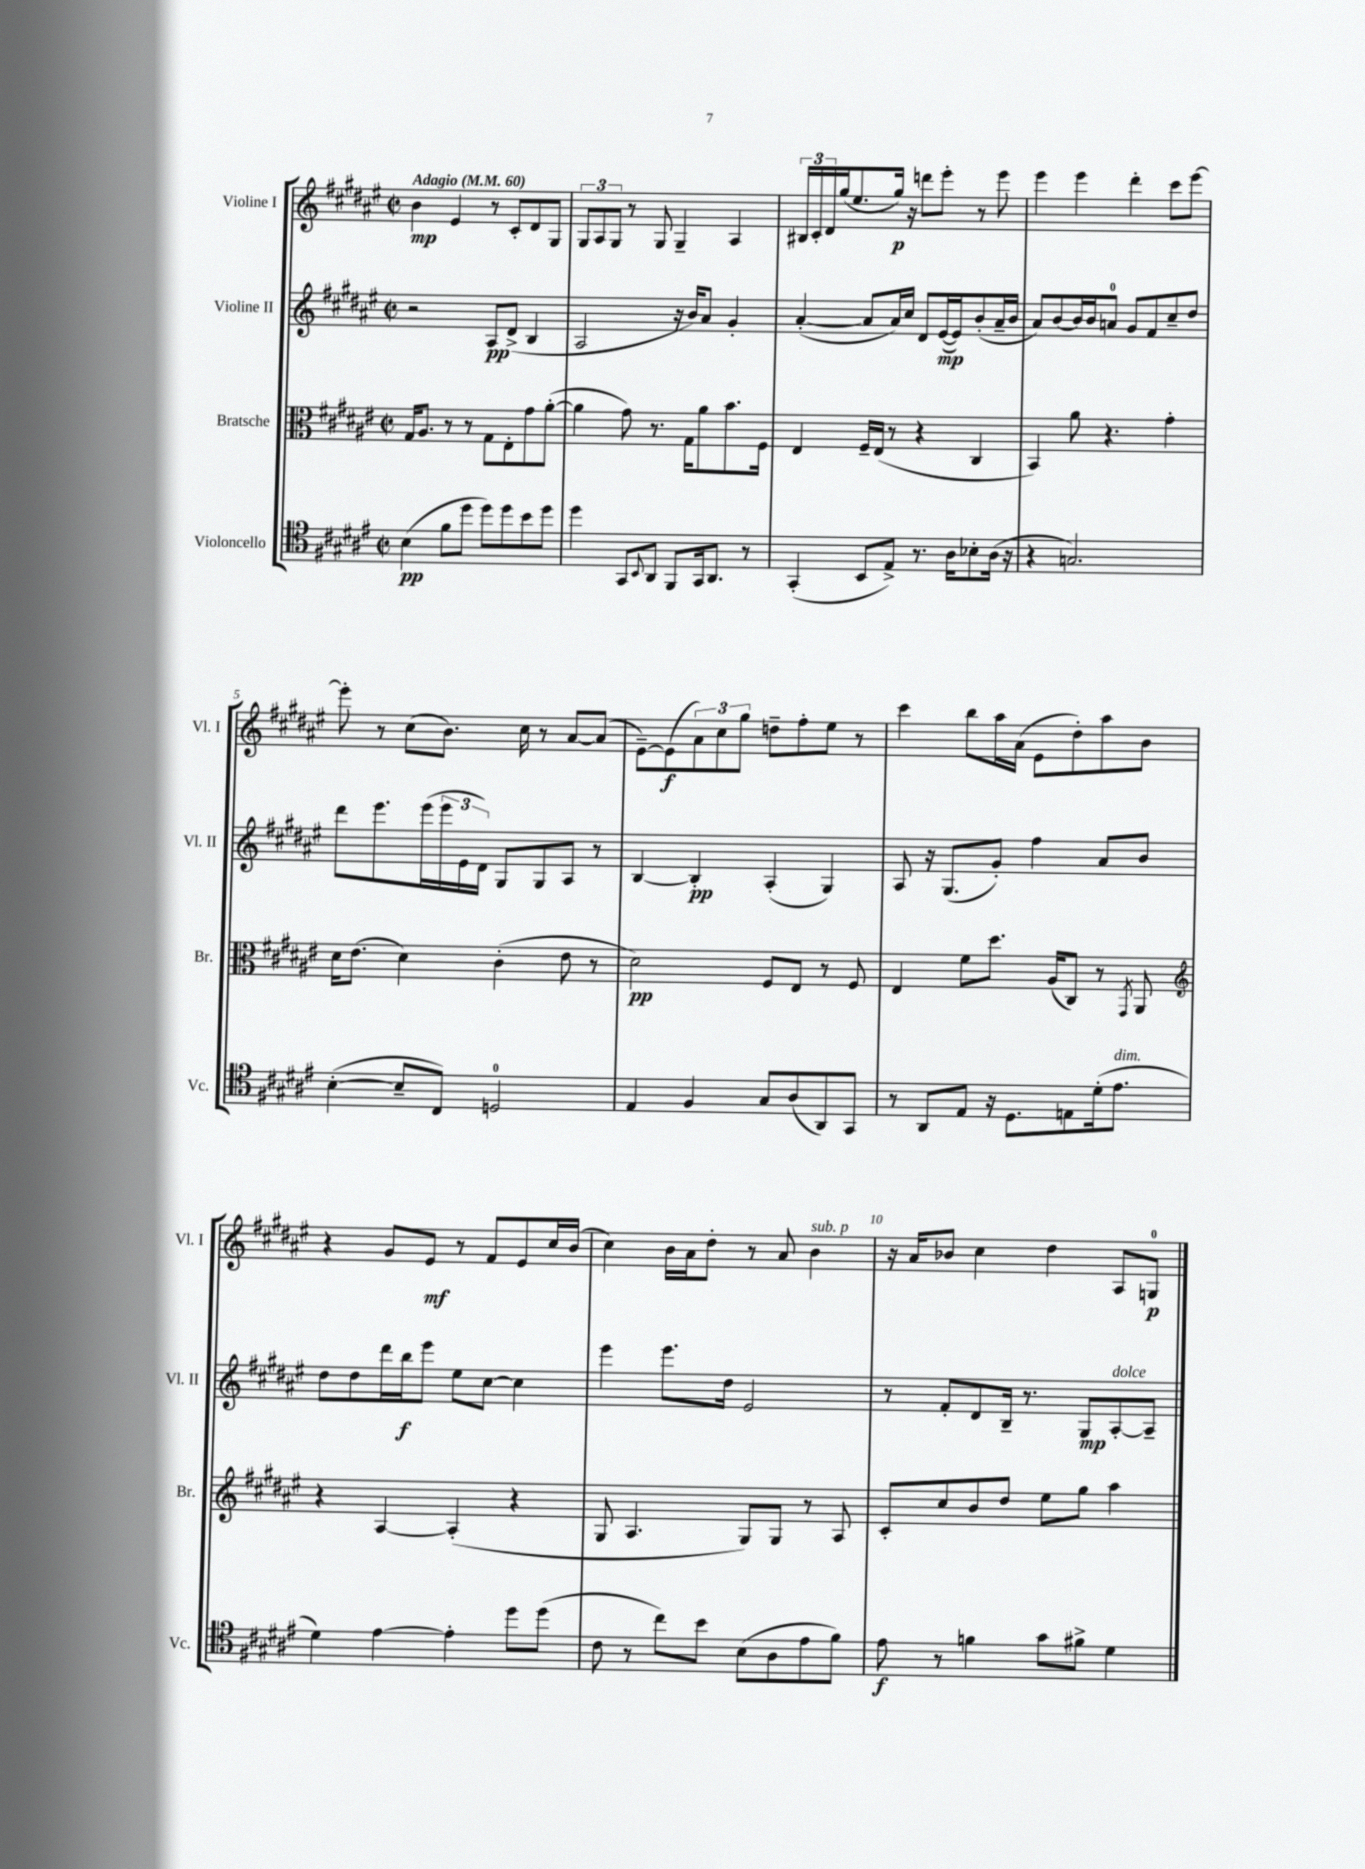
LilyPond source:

<<
\new StaffGroup <<
\new Staff = "s0" \with { instrumentName = "Violine I" shortInstrumentName = "Vl. I" } {
    \clef treble \key fis \major \defaultTimeSignature \time 2/2 \tempo "Adagio" 4 = 60
    b'4\mp eis'4 r8 cis'8-. dis'8 gis8 |
    \tuplet 3/2 { gis8 ais8 gis8 } r8 gis8 gis4-- ais4 |
    \tuplet 3/2 { bis16 cis'16-. dis'16 } gis''16( eis''8. gis''16\p) r16 d'''8 eis'''8-. r8 eis'''8 |
    eis'''4 eis'''4 dis'''4-. cis'''8 eis'''8~ |
    eis'''8-. r8 cis''8( b'8.) cis''16 r8 ais'8~ ais'8( |
    eis'8~--) eis'8\f( \tuplet 3/2 { ais'8) cis''8 gis''8 } d''8-- fis''8-. eis''8 r8 |
    cis'''4 b''8 ais''16 ais'16( eis'8 dis''8-.) ais''8 b'8 |
    r4 gis'8 eis'8\mf r8 fis'8 eis'8 cis''16 b'16( |
    cis''4) b'16 ais'16 dis''8-. r8 ais'8 b'4^\markup { \italic "sub. p" } |
    r16 ais'16 bes'8 cis''4 dis''4 ais8 g8-0\p \bar "|." |
}
\new Staff = "s1" \with { instrumentName = "Violine II" shortInstrumentName = "Vl. II" } {
    \clef treble \key fis \major \defaultTimeSignature \time 2/2
    r2 ais8\pp dis'8->( b4 |
    ais2 r16 b'16) ais'8 gis'4-. |
    ais'4~-.( ais'8 ais'16) cis''16 dis'8 eis'16~\mp( eis'16) b'8-.( ais'16-- b'16 |
    ais'8) b'8~ b'16 b'16 a'8-0 gis'8 fis'8 cis''8-- dis''8 |
    dis'''8 eis'''8. eis'''16( \tuplet 3/2 { eis'''16 eis'16 dis'16) } gis8 gis8 ais8 r8 |
    b4~ b4-.\pp ais4-.( gis4) |
    ais8 r16 gis8.( gis'8-.) fis''4 ais'8 b'8 |
    dis''8 dis''8 dis'''16 b''16\f eis'''8 eis''8 cis''8~ cis''4 |
    eis'''4 eis'''8. dis''16 eis'2 |
    r8 fis'8-. dis'8 b16-- r8. gis8\mp ais8~-.^\markup { \italic "dolce" } ais8-- \bar "|." |
}
\new Staff = "s2" \with { instrumentName = "Bratsche" shortInstrumentName = "Br." } {
    \clef alto \key fis \major \defaultTimeSignature \time 2/2
    gis16 ais8. r8 r8 gis8 eis8-. gis'8 ais'8~-.( |
    ais'4 gis'8) r8. gis16 ais'8 b'8. fis16 |
    eis4 fis16-- eis16( r8 r4 cis4 |
    b,4) ais'8 r4. gis'4-. |
    dis'16 eis'8.( dis'4) cis'4-.( eis'8 r8 |
    dis'2\pp) fis8 eis8 r8 fis8 |
    eis4 fis'8 dis''8. ais16( cis8) r8 \acciaccatura { gis,8 } ais,8 |
    \clef treble r4 ais4~ ais4-.( r4 |
    gis8 ais4. gis8) gis8 r8 ais8 |
    cis'8-. cis''8 b'8 dis''8 eis''8 gis''8 ais''4 \bar "|." |
}
\new Staff = "s3" \with { instrumentName = "Violoncello" shortInstrumentName = "Vc." } {
    \clef tenor \key fis \major \defaultTimeSignature \time 2/2
    b4\pp( fis'8 dis''8 dis''8) dis''8 b'8 dis''8 |
    dis''4 gis,8 \appoggiatura { b,8 } ais,8 fis,8 gis,16 ais,8. r8 |
    gis,4-.( b,8 eis8->) r8. ais16 bes8-. ais16( r16 |
    r4 g2.) |
    b4~-.( b8-- cis8) d2-0 |
    eis4 fis4 gis8 ais8( ais,8) gis,8 |
    r8 ais,8 eis8 r16 dis8. e8 dis'16-.( eis'8.^\markup { \italic "dim." } |
    dis'4) eis'4~ eis'4-. dis''8 dis''8( |
    cis'8 r8 cis''8) b'8 b8( ais8 eis'8 fis'8) |
    eis'8\f r8 f'4 gis'8 fis'8-> dis'4 \bar "|." |
}
>>
>>
\layout { \context { \Score \override BarNumber.break-visibility = ##(#f #t #t) barNumberVisibility = #(every-nth-bar-number-visible 5) } }
